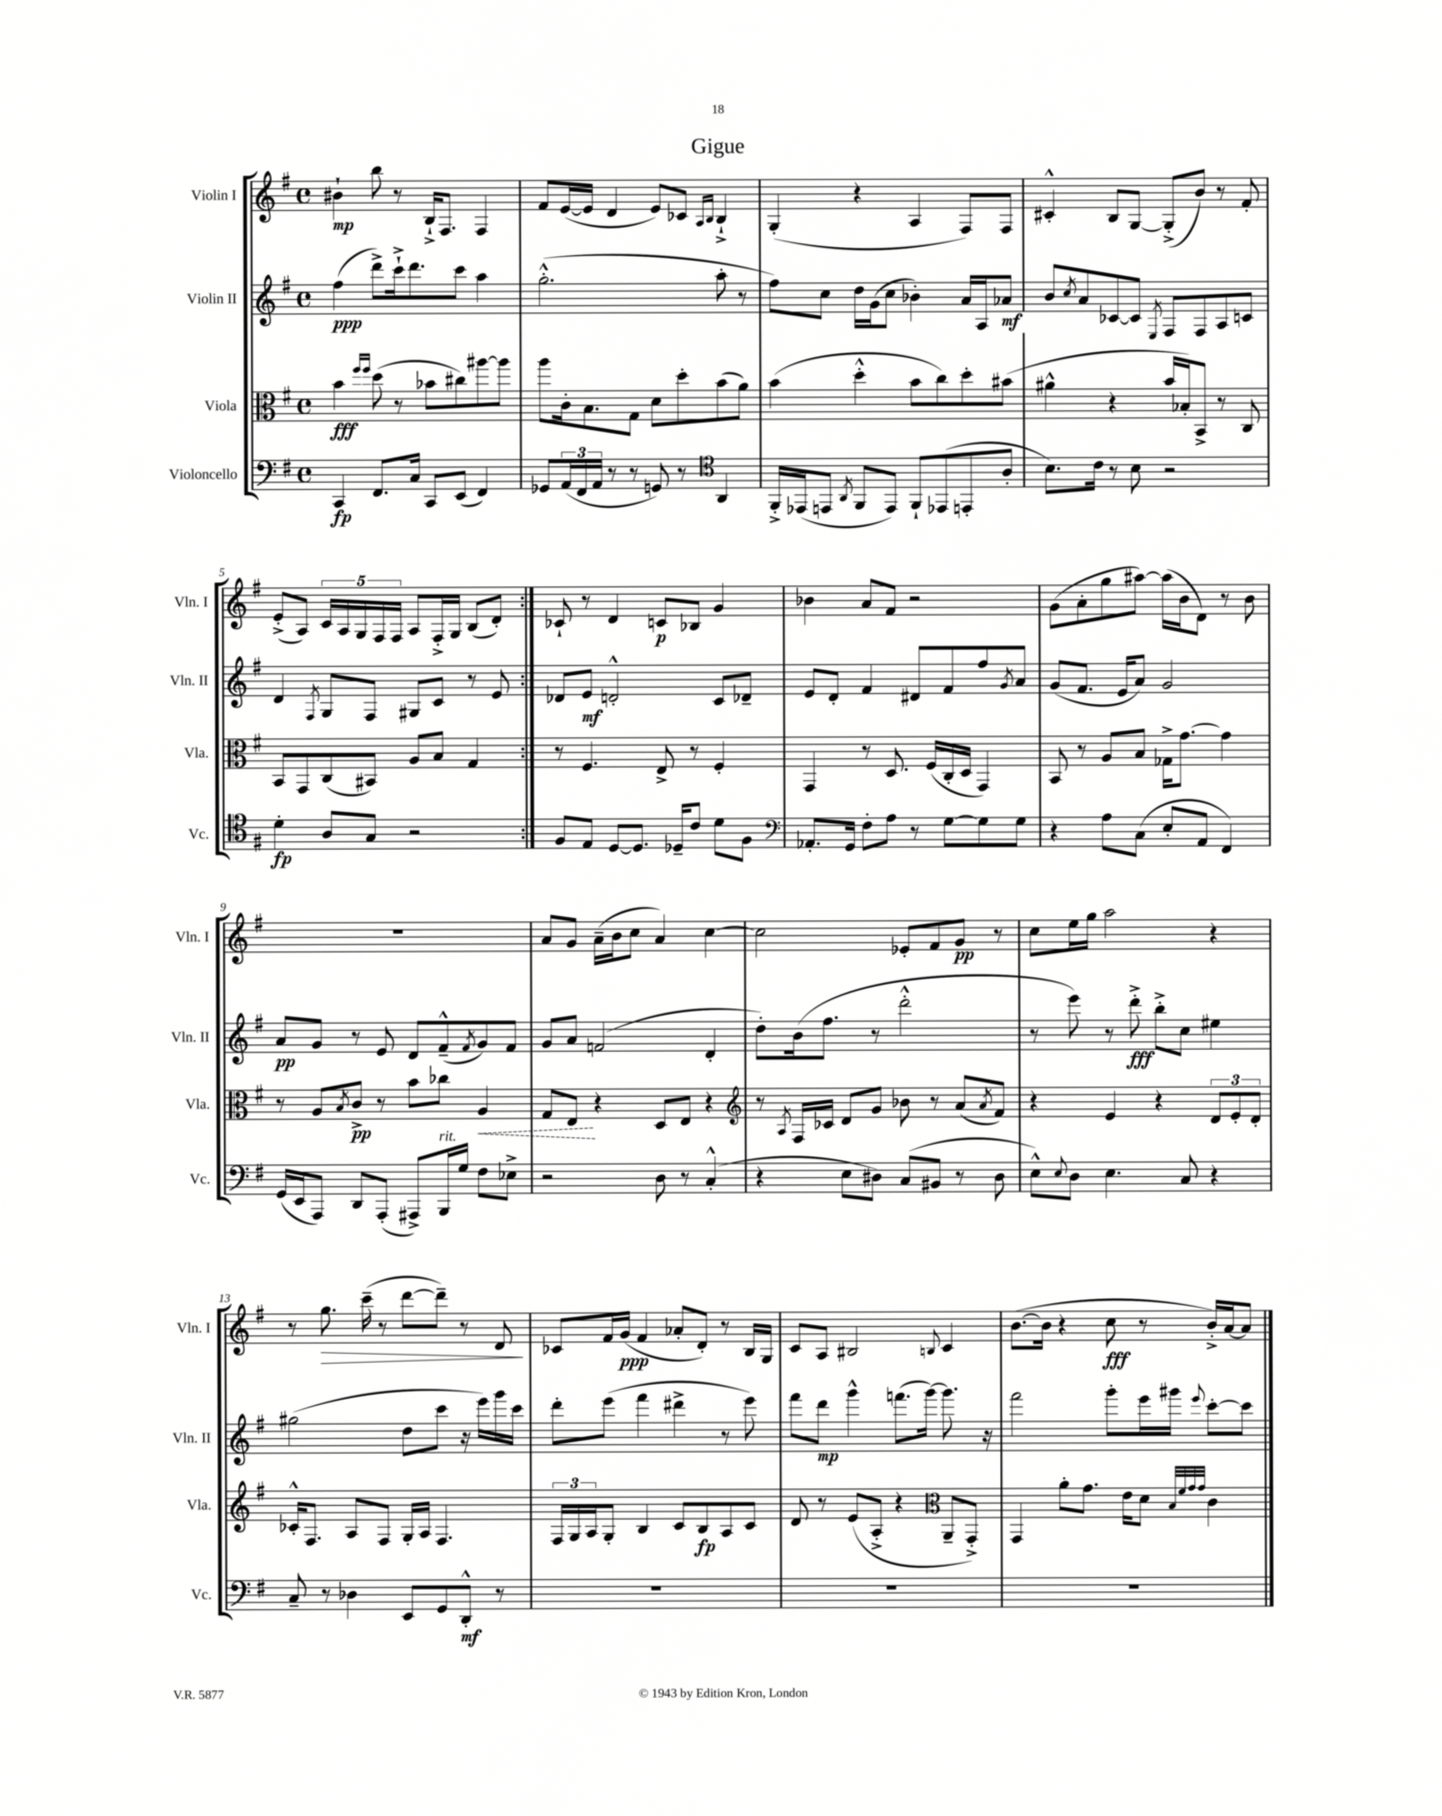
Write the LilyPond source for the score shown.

\header { title = "Gigue" }
<<
\new StaffGroup <<
\new Staff = "s0" \with { instrumentName = "Violin I" shortInstrumentName = "Vln. I" } {
    \clef treble \key g \major \defaultTimeSignature \time 4/4
    \repeat volta 2 { bis'4-!\mp b''8 r8 b16-!-> fis8. fis4 |
    fis'8 e'16~( e'16 d'4 e'8) ces'8 \grace { a16 b16 } b4-!-> |
    g4-.( r4 a4 fis8) fis8 |
    cis'4-.-^ b8 g8~ g8-.->( b'8) r8 fis'8-. |
    e'8-.->( a8) \tuplet 5/4 { c'16 a16 g16 fis16 fis16 } a8 fis16-.-> g16 b8( d'8-.) | }
    ces'8-! r8 d'4 c'8\p bes8 g'4 |
    bes'4 a'8 fis'8 r2 |
    g'8( a'8-. g''8 ais''8~) ais''16( b'16 d'8) r8 b'8 |
    R1 |
    a'8 g'8 a'16--( b'16 c''8 a'4) c''4~ |
    c''2 ees'8-. fis'8 g'8\pp r8 |
    c''8 e''16 g''16 a''2 r4 |
    r8 g''8.\> c'''16--( r8 d'''8~ d'''8--) r8 d'8\! |
    ces'8 fis'16 g'16\ppp( fis'4 aes'8-. d'8-.) r8 b16 g16 |
    c'8 a8 bis2 \appoggiatura { b8 } c'4 |
    b'8.~( b'16 r4 c''8\fff r8 b'16-.->) a'16~ a'8 \bar "|." |
}
\new Staff = "s1" \with { instrumentName = "Violin II" shortInstrumentName = "Vln. II" } {
    \clef treble \key g \major \defaultTimeSignature \time 4/4
    \repeat volta 2 { fis''4\ppp( d'''8->) c'''16-!-> d'''8. c'''8 a''4 |
    g''2.-.-^( a''8-. r8 |
    fis''8) c''8 d''16 g'16( c''8 bes'4-.) a'16 a16 aes'8\mf |
    b'8 \acciaccatura { c''8 } a'8 ces'8~ ces'8 \acciaccatura { e8 } fis8 fis8 a8 c'8 |
    d'4 \acciaccatura { fis8 } g8 fis8 gis8 c'8 r8 e'8 | }
    des'8 e'8\mf d'2-.-^ c'8 des'8-- |
    e'8 d'8-. fis'4 dis'8 fis'8 fis''8 \acciaccatura { g'8 } a'8 |
    g'8( fis'8. e'16 a'8) g'2 |
    a'8\pp g'8 r8 e'8 d'8 fis'8---^( \acciaccatura { fis'8 } g'8) fis'8 |
    g'8 a'8 f'2( d'4-. |
    d''8-.) b'16( fis''8. r8 d'''2-.-^ |
    r8 e'''8) r8 d'''8-.->\fff b''8-.-> c''8 eis''4 |
    gis''2( d''8 c'''8 r16 e'''16) g'''16 c'''16 |
    d'''8-. e'''8( fis'''4 dis'''4-> r8 e'''8) |
    fis'''8 d'''8\mp g'''4-^ f'''8.( g'''16~) g'''8. r16 |
    fis'''2 g'''8-. e'''16 gis'''16 \appoggiatura { e'''8 } c'''8~-. c'''8 \bar "|." |
}
\new Staff = "s2" \with { instrumentName = "Viola" shortInstrumentName = "Vla." } {
    \clef alto \key g \major \defaultTimeSignature \time 4/4
    \repeat volta 2 { b'4\fff \grace { fis''16 fis''16 } d''8( r8 bes'8 cis''8) ais''8~ ais''8 |
    a''8 c'16-. b8. g8 d'8 d''8-. b'8( a'8) |
    b'4( d''4-.-^ b'8 c''8) d''8-. bis'8( |
    ais'4-^ r4 b'16 bes16-.) b,8-> r8 c8 |
    b,8 g,8 c8( bis,8) a8 b8 g4 | }
    r8 fis4. e8-> r8 fis4-. |
    g,4 r8 d8. fis16( c16-. d16 g,4) |
    b,8 r8 a8 b8 ges16-> g'8.~ g'4 |
    r8 a8 \acciaccatura { b8 } c'8->\pp r8 b'8 ces''8 \once \override Hairpin.style = #'dashed-line a4\< |
    g8 e8\! r4 d8 e8 r4 |
    \clef treble r8 \acciaccatura { a8 } fis16 ces'16 d'8 g'8 bes'8 r8 a'8( \acciaccatura { a'8 } fis'8) |
    r4 e'4 r4 \tuplet 3/2 { d'8 e'8-. d'8-. } |
    ces'16-.-^ fis8. a8 fis8 g16-. a16 fis4. |
    \tuplet 3/2 { fis16 g16 a16 } g8-. b4 c'8 b8\fp a8 c'8 |
    d'8 r8 e'8( a8-.-> r4 \clef alto a,8-- g,8-.->) |
    g,4 a'8-. g'8. e'16 d'8 \grace { b32 fis'32 g'32 g'32 } c'4 \bar "|." |
}
\new Staff = "s3" \with { instrumentName = "Violoncello" shortInstrumentName = "Vc." } {
    \clef bass \key g \major \defaultTimeSignature \time 4/4
    \repeat volta 2 { c,4\fp fis,8. c16 c,8 e,8( fis,4) |
    ges,8 \tuplet 3/2 { a,16( fis,16 a,16 } r8 r8 g,8) r8 \clef tenor a,4 |
    fis,16-.-> ees,16( e,8 \acciaccatura { a,8 } fis,8 e,8) fis,8-! ees,8( e,8-. a8-. |
    b8.) c'16 r8 b8 r2 |
    d'4-.\fp a8 g8 r2 | }
    fis8 e8 d8~ d8. des16-- c'8 d'8 fis8 |
    \clef bass aes,8.-. g,16 fis8-. a8 r8 g8~ g8 g8 |
    r4 a8 c8( e8-. a,8 fis,4) |
    g,16( e,16 a,,8) d,8 a,,8-.( ais,,8->) b,,16^\markup { \italic "rit." } g16 fis8 ees8-> |
    r2 d8 r8 c4-.-^( |
    r4 e8 dis8) c8( bis,8 r8 dis8 |
    e8-^) \appoggiatura { e8 } d8 e4. c8 r4 |
    c8-- r8 des4 e,8 g,8 d,8-.-^\mf r8 |
    R1 |
    R1 |
    R1 \bar "|." |
}
>>
>>
